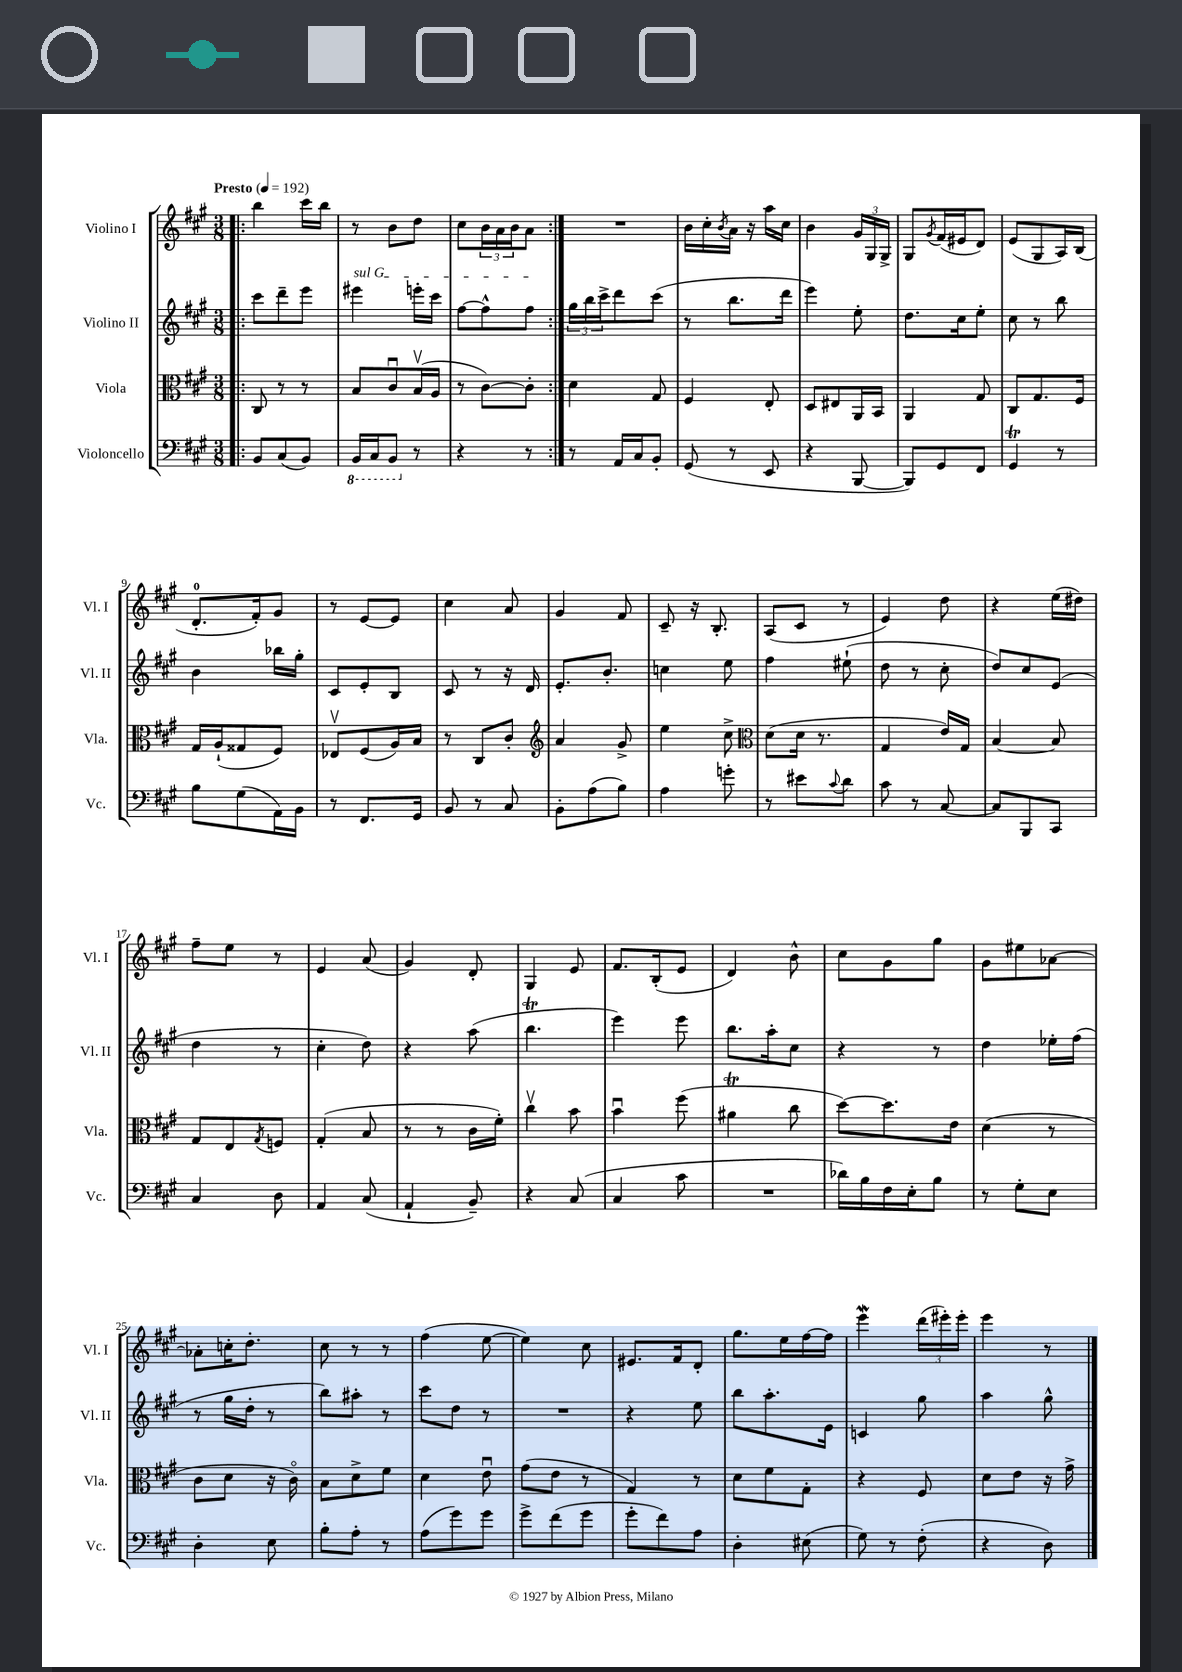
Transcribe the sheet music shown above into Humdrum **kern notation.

**kern	**kern	**kern	**kern
*staff4	*staff3	*staff2	*staff1
*clefF4	*clefC3	*clefG2	*clefG2
*k[f#c#g#]	*k[f#c#g#]	*k[f#c#g#]	*k[f#c#g#]
*M3/8	*M3/8	*M3/8	*M3/8
*MM192	*MM192	*MM192	*MM192
=!|:	=!|:	=!|:	=!|:
8BB/L	8C#/	8ccc#\L	4bb\
(8C#/	8r	8ddd~\	.
8BB/J)	8r	8eee\J	16ccc#\LL
.	.	.	16bb\JJ
=	=	=	=
16BBB/LL	8B/L	4eee#\	8r
16CC#/J	.	.	.
8BBB/J	8c#u/	.	8b\L
8r	(16Bv/L	16eee'\LL	8dd\J
.	16A/JJ	16ccc#\JJ	.
=	=	=	=
4r	8r	[8ff#\L	8cc#\L
.	[8c#\L)	8ff#^^\]	24b\L
.	.	.	24a\
.	.	.	24b\J
8r	8c#'\]J	8ff#\J	8a\J
=:|!	=:|!	=:|!	=:|!
8r	4d\	24gg#\LL	4.r
.	.	24bb\	.
.	.	24ccc#^\J	.
16AA/LL	.	8ddd\	.
16C#/J	.	.	.
8BB'/J	8G#/	(8ccc#\J	.
=	=	=	=
(8GG#/	4F#/	8r	16b\LL
.	.	.	16cc#'\
.	.	.	8qb/
8r	.	8.bb\L	16a\JJ
.	.	.	16r
8EE/	8E'/	.	16aa\LL
.	.	16ddd\Jk	16cc#\JJ
=	=	=	=
4r	8D/L	4eee\)	4b\
.	8E#/	.	.
[8BBB/	16AA/L	8ee'\	24g#/LL
.	.	.	24G#/
.	16BB/JJ	.	.
.	.	.	24G#^/JJ
=	=	=	=
8BBB/]L)	4AA/	8.dd\L	8G#/L
.	.	.	8qg#/
8GG#/	.	.	(16f#/L
.	.	16cc#\k	16e#/J
8FF#/J	8G#/	8ee'\J	8d/J)
=	=	=	=
4GG#/	8C#/L	8cc#\	(8e/L
.	8.G#/	8r	8G#/
8r	.	8bb\	16A/L)
.	16F#/Jk	.	(16B/JJ
=	=	=	=
8B\L	16G#/LL	4b\	8.d'/L
.	(16A`/J	.	.
(8G#\	8G##/	.	.
.	.	.	16f#'/k)
16AA\L)	8F#/J)	16bb-\LL	8g#/J
16BB\JJ	.	16gg#'\JJ	.
=	=	=	=
8r	8E-v/L	8c#/L	8r
8.FF#/L	(8F#/	8e'/	[8e/L
.	16A/L)	8B/J	8e/]J
16GG#/Jk	16B/JJ	.	.
=	=	=	=
8BB/	8r	8c#/	4cc#\
8r	8C#/L	8r	.
8C#/	8c#'/J	16r	8a/
.	.	16d/	.
=	=	=	=
*	*clefG2	*	*
8BB'\L	4a/	8.e'/L	4g#/
(8A\	.	.	.
.	.	8.b'/J	.
8B\J)	8g#^/	.	8f#/
=	=	=	=
4A\	4ee\	4cc\	8c#~/
.	.	.	16r
.	.	.	8.B'/
8g'\	8cc#^\	8ee\	.
=	=	=	=
*	*clefC3	*	*
8r	(8d\L	4ff#\	(8A/L
8e#\L	16d\Jk	.	8c#/J
.	8.r	.	.
8qqc#/	.	.	.
8d\J	.	(8ee#`\	8r
=	=	=	=
8c#\	4G#/	8dd\	4e/)
8r	.	8r	.
[8C#/	16e/LL)	8cc#'\	8dd\
.	16G#/JJ	.	.
=	=	=	=
8C#/]L	[4B/	8dd/L)	4r
8BBB/	.	8cc#/	.
8CC#/J	8B/]	(8e/J	(16ee\LL
.	.	.	16dd#\JJ)
=	=	=	=
4C#/	8G#/L	4dd\	8ff#~\L
.	8E/	.	8ee\J
.	8qG#/	.	.
8D\	8F/J	8r	8r
=	=	=	=
4AA/	(4G#'/	4cc#'\	4e/
(8C#/	8B/	8dd\)	(8a/
=	=	=	=
4AA`/	8r	4r	4g#/)
.	8r	.	.
8BB~/)	16c#\LL	(8aa\	8d'/
.	16f#'\JJ)	.	.
=	=	=	=
4r	4cc#v\	4.bb\	4G#/
(8C#/	8b\	.	8e/
=	=	=	=
4C#/	4bu\	4eee\)	8.f#/L
.	.	.	(16B'/k
8c#\	(8ff#\	8eee\	8e/J
=	=	=	=
4.r	4a#\	8.bb\L	4d/)
.	.	16aa'\k	.
.	8cc#\	8cc#\J	8b^^\
=	=	=	=
16d-\LL)	[8dd\L)	4r	8cc#\L
16B\	.	.	.
16F#\	8.dd\]	.	8g#\
16E'\J	.	.	.
8B\J	.	8r	8gg#\J
.	16e\Jk	.	.
=	=	=	=
8r	(4d\	4dd\	8g#\L
8G#'\L	.	.	8ee#\
8E\J	8r	16ee-'\LL	[8a-\J
.	.	(16ff#\JJ	.
=	=	=	=
4D'\	8c#\L	8r	8a-'\]L
.	8d\J	16gg#\LL	16cc'\K
.	.	16dd'\JJ	8.dd'\J
8E\	16r	8r	.
.	16c#o\)	.	.
=	=	=	=
8B'\L	8B\L	8bb\L)	8cc#\
8A'\J	8d^\	8aa#'\J	8r
8r	8f#\J	8r	8r
=	=	=	=
(8A\L	4d\	8ccc#\L	(4ff#\
8g#\)	.	8dd\J	.
8g#\J	8eu\	8r	[8ee\
=	=	=	=
8g#^\L	(8g#\L	4.r	4ee\])
(8f#\	8e\J	.	.
8g#\J	8r	.	8cc#\
=	=	=	=
8g#'\L	4G#/)	4r	8.e#/L
8f#\)	.	.	.
.	.	.	16f#/k
8A\J	8r	8ee\	8d'/J
=	=	=	=
4D'\	8d\L	8bb\L	8.gg#\L
.	8f#\	8.aa'\	.
.	.	.	16ee\L
(8E#\	8G#'\J	.	[16ff#\
.	.	16e\Jk	16ff#\]JJ
=	=	=	=
8G#\)	4r	4c/	4eee\
8r	.	.	.
(8F#'\	8F#/	8gg#\	(24ddd\LL
.	.	.	24eee#'\)
.	.	.	24eee#'\JJ
=	=	=	=
4r	8d\L	4aa\	4eee\
.	8e\J	.	.
8D\)	16r	8gg#^^\	8r
.	16g#^\	.	.
==	==	==	==
*-	*-	*-	*-
